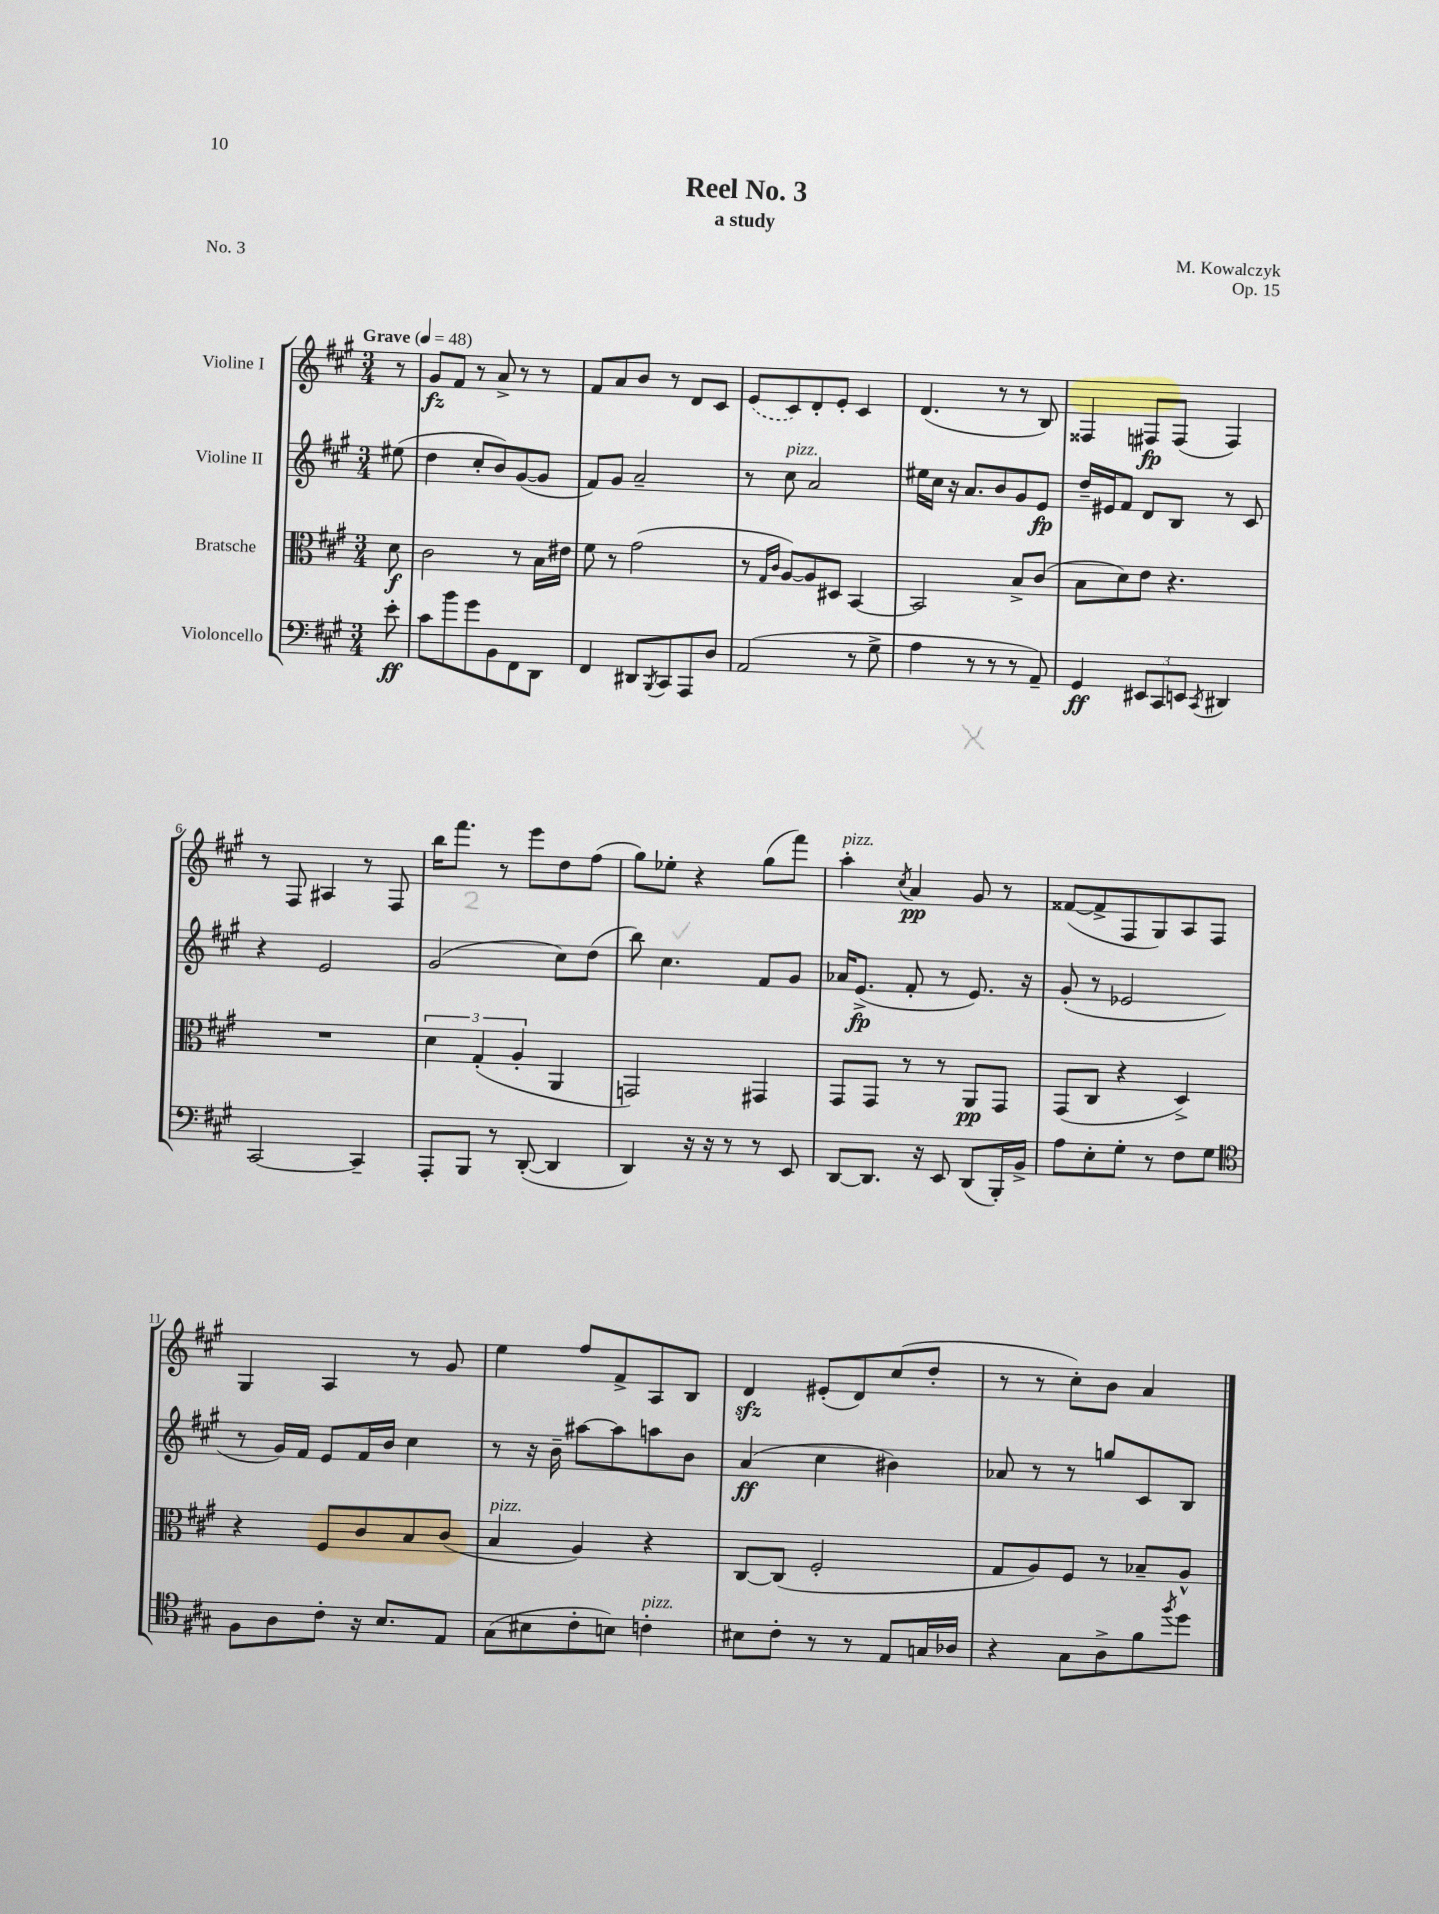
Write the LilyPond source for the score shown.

\header { title = "Reel No. 3" composer = "M. Kowalczyk" subtitle = "a study" opus = "Op. 15" piece = "No. 3" }
<<
\new StaffGroup <<
\new Staff = "s0" \with { instrumentName = "Violine I" } {
    \clef treble \key a \major \numericTimeSignature \time 3/4 \partial 8 \tempo "Grave" 4 = 48
    r8 |
    gis'8\fz fis'8 r8 a'8-> r8 r8 |
    fis'8 a'8 b'8 r8 d'8 cis'8 |
    \once \slurDashed e'8( cis'8) d'8-. e'8-. cis'4 |
    d'4.( r8 r8 b8) |
    fisis4 fis8\fp fis8( fis4) |
    r8 fis8 ais4 r8 fis8 |
    b''16 fis'''8. r8 e'''8 d''8 fis''8( |
    gis''8) ees''8-. r4 gis''8( fis'''8) |
    a''4-.^\markup { \italic "pizz." } \acciaccatura { cis''8 } a'4\pp gis'8 r8 |
    fisis'8~( fisis'8-> fis8 gis8) a8 fis8 |
    gis4 a4 r8 gis'8 |
    e''4 fis''8 fis'8-> a8 b8 |
    d'4\sfz eis'8-.( d'8) cis''8( d''8-. |
    r8 r8 cis''8-.) b'8 a'4 \bar "|." |
}
\new Staff = "s1" \with { instrumentName = "Violine II" } {
    \clef treble \key a \major \numericTimeSignature \time 3/4 \partial 8
    eis''8( |
    d''4 cis''8-. b'8) gis'8~( gis'8 |
    fis'8) gis'8 a'2-- |
    r8 cis''8^\markup { \italic "pizz." } a'2 |
    eis''16 cis''16 r16 a'8. b'8 gis'8 e'8\fp |
    d''16-- eis'16 fis'8 d'8 b8 r8 cis'8 |
    r4 e'2 |
    gis'2( cis''8) d''8( |
    b''8) cis''4. fis'8 gis'8 |
    aes'16 e'8.->\fp( fis'8-. r8 e'8.) r16 |
    gis'8-.( r8 ees'2 |
    r8 gis'16) fis'16 e'8 fis'16 b'16 cis''4 |
    r8 r16 b'16-- ais''8~ ais''8 a''8 b'8 |
    a'4\ff( cis''4 bis'4) |
    aes'8 r8 r8 g''8 cis'8 b8 \bar "|." |
}
\new Staff = "s2" \with { instrumentName = "Bratsche" } {
    \clef alto \key a \major \numericTimeSignature \time 3/4 \partial 8
    d'8\f |
    cis'2 r8 b16 eis'16 |
    fis'8 r8 gis'2( |
    r8 \grace { gis16 cis'16 } a8~) a8 dis8 b,4~ |
    b,2 b8-> cis'8( |
    b8 d'8) e'8 r4. |
    R2. |
    \tuplet 3/2 { d'4 gis4-.( a4-. } a,4 |
    g,2) gis,4 |
    gis,8 gis,8 r8 r8 a,8\pp gis,8 |
    gis,8( cis8 r4 d4->) |
    r4 fis8 cis'8 b8 cis'8( |
    b4^\markup { \italic "pizz." } a4) r4 |
    cis8~ cis8( fis2-. |
    gis8 a8) fis8 r8 bes8-- a8-^ \bar "|." |
}
\new Staff = "s3" \with { instrumentName = "Violoncello" } {
    \clef bass \key a \major \numericTimeSignature \time 3/4 \partial 8
    e'8-.\ff |
    cis'8 b'8 gis'8 b,8 fis,8 d,8 |
    fis,4 dis,8 \acciaccatura { b,,8 } cis,8 a,,8 d8 |
    a,2( r8 gis8-> |
    a4 r8 r8 r8 a,8--) |
    gis,4\ff \tuplet 3/2 { eis,8 cis,8 e,8 } \acciaccatura { cis,8 } dis,4 |
    cis,2~ cis,4-- |
    a,,8-. b,,8 r8 d,8~-.( d,4 |
    d,4) r16 r16 r8 r8 e,8 |
    d,8~ d,8. r16 e,8 d,8( b,,16-.) b,16-> |
    a8 e8-. gis8-. r8 fis8 gis8 |
    \clef tenor fis8 a8 cis'8-. r16 b8. e8 |
    gis8( bis8 cis'8-. b8) c'4-.^\markup { \italic "pizz." } |
    bis8 cis'8-. r8 r8 e8 g16 aes16 |
    r4 gis8 a8-> fis'8 \acciaccatura { fis''8 } d''8 \bar "|." |
}
>>
>>
